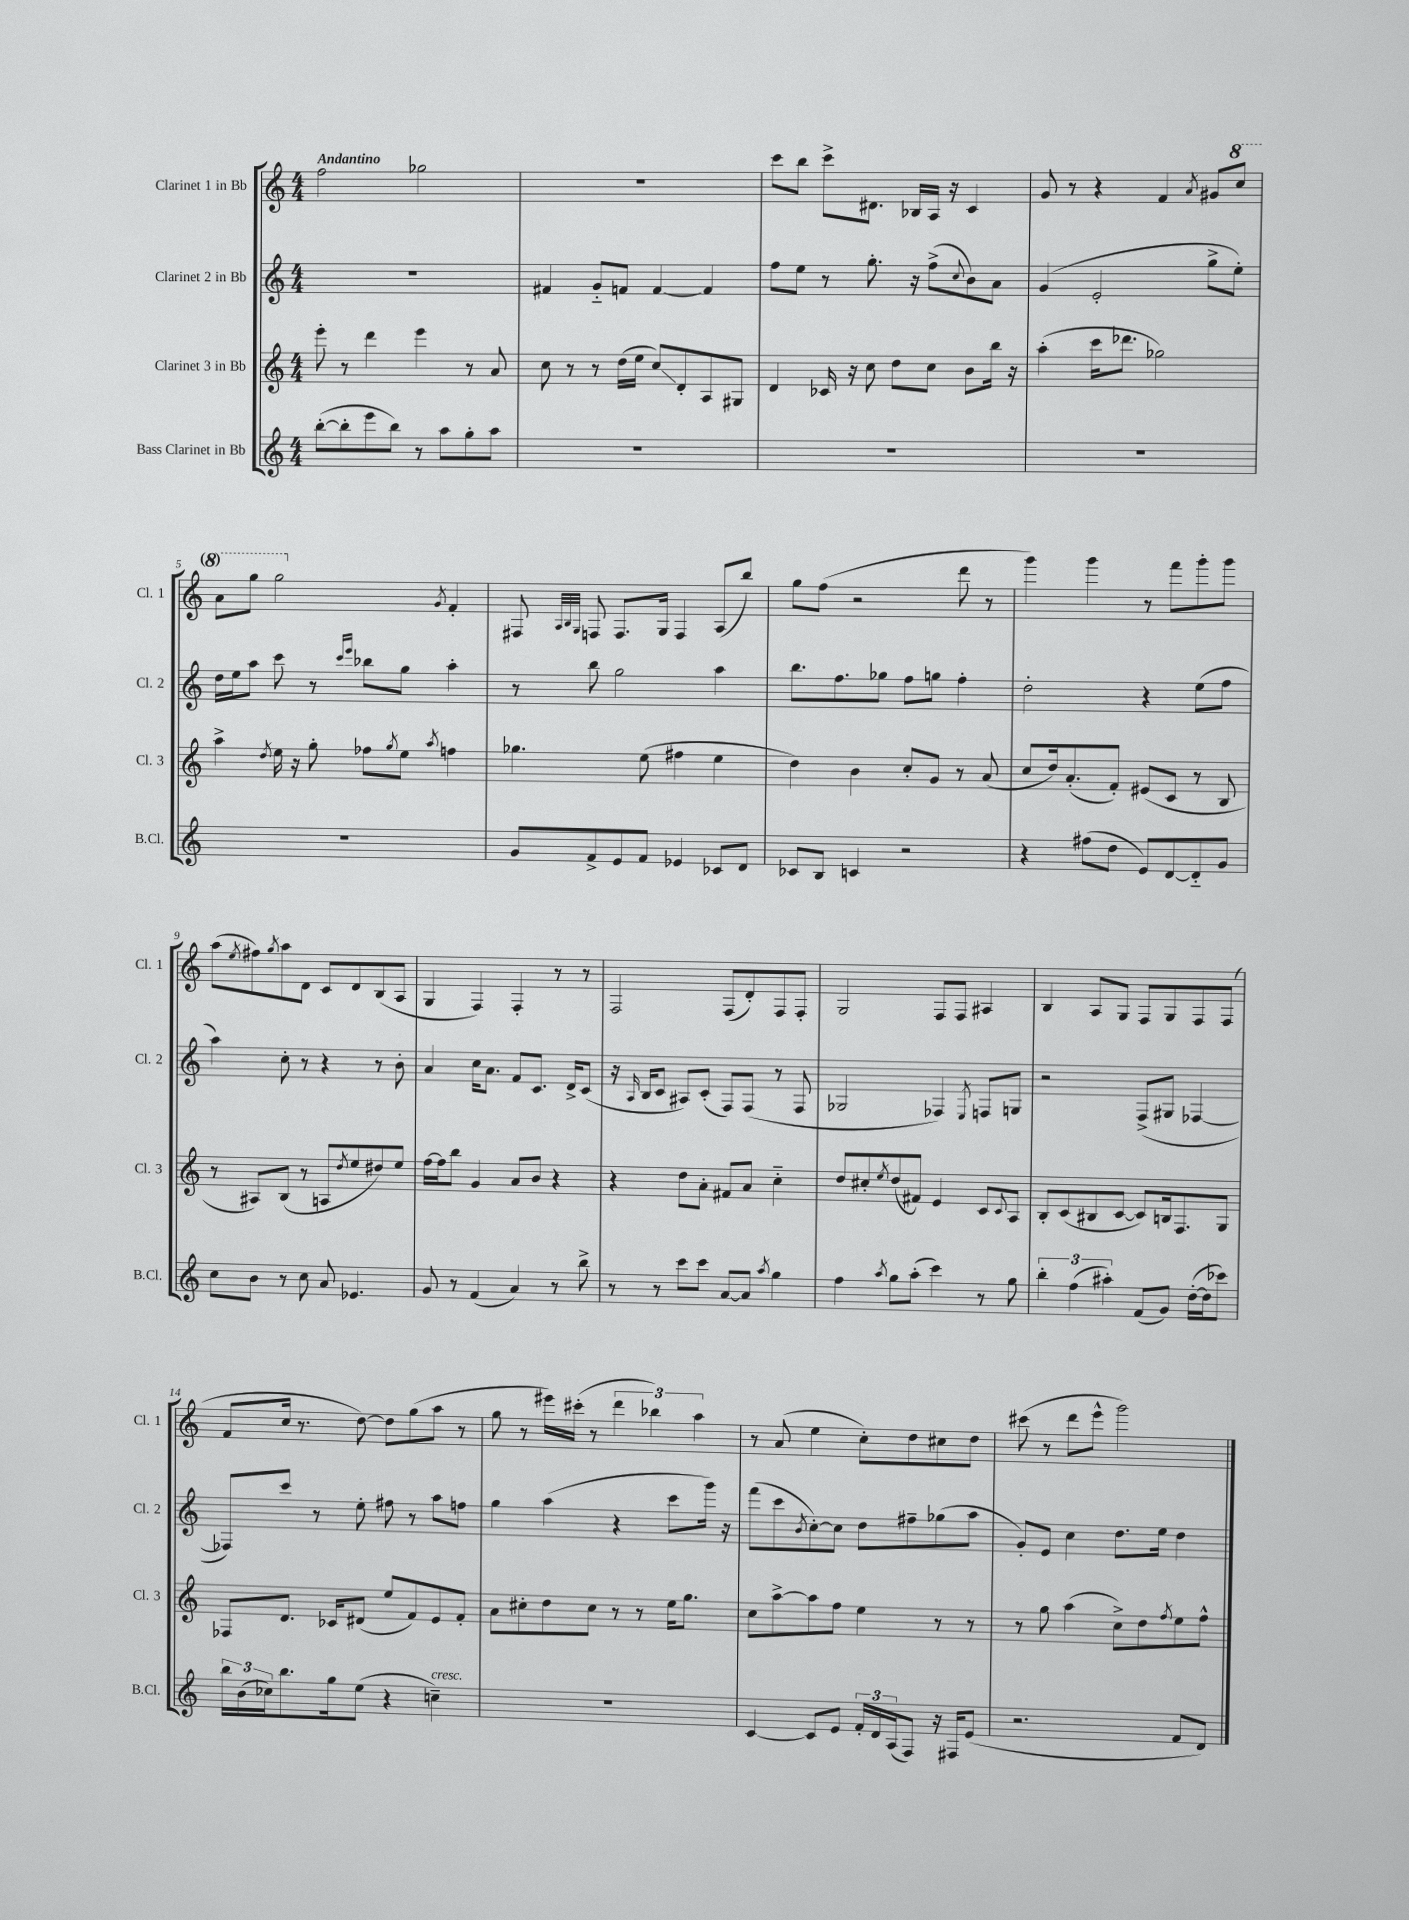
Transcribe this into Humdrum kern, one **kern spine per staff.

**kern	**kern	**kern	**kern
*staff4	*staff3	*staff2	*staff1
*clefG2	*clefG2	*clefG2	*clefG2
*k[]	*k[]	*k[]	*k[]
*M4/4	*M4/4	*M4/4	*M4/4
([8bb'\L	8eee'\	1r	2ff\
8bb'\]	8r	.	.
8eee\	4ddd\	.	.
8bb\J)	.	.	.
8r	4eee\	.	2gg-\
8aa\L	.	.	.
8gg'\	8r	.	.
8aa\J	8a/	.	.
=	=	=	=
1r	8cc\	4f#/	1r
.	8r	.	.
.	8r	8g'~/L	.
.	(16dd\LL	8f/J	.
.	16ee\JJ	.	.
.	8cc/L)	[4f/	.
.	8d'/	.	.
.	8A/	4f/]	.
.	8G#/J	.	.
=	=	=	=
1r	4d/	8ff\L	8ccc\L
.	.	8ee\J	8bb\J
.	16c-/	8r	8ccc^\L
.	16r	.	.
.	8cc\	8.gg'\	8.d#\J
.	8dd\L	.	.
.	.	16r	16B-/LL
.	8cc\J	(8ff^\L	16A/JJ
.	.	.	16r
.	.	8qqcc/	.
.	8b\L	8b\)	4c/
.	16bb\Jk	8a\J	.
.	16r	.	.
=	=	=	=
1r	(4aa'\	(4g/	8g/
.	.	.	8r
.	16ccc\LK	2e'/	4r
.	8.ddd-\J	.	.
.	2gg-\)	.	4f/
.	.	.	8qa/
.	.	8gg^\L	8g#/L
.	.	8ee'\J)	8ccc/J
=	=	=	=
1r	4aa^\	16dd\LL	8aa\L
.	.	16ee\J	.
.	.	8aa\J	8ggg\J
.	8qdd/	.	.
.	16ee\	8ccc\	2ggg\
.	16r	.	.
.	8gg'\	8r	.
.	.	16qqccc/LL	.
.	.	16qqeee/JJ	.
.	8ff-\L	8bb-\L	.
.	8qgg/	.	.
.	8ee\J	8gg\J	.
.	8qaa/	.	8qg/
.	4ff\	4aa'\	4f'/
=	=	=	=
8g/L	4.gg-\	8r	8F#/
.	.	.	32qqA/LLL
.	.	.	32qqB/
.	.	.	32qqG/JJJ
8f^/	.	8bb\	8F/
8e/	.	2gg\	8.F/L
8f/J	(8ee\	.	.
.	.	.	16G/Jk
4e-/	4ff#\	.	4F/
8c-/L	4ee\	4aa\	(8A/L
8d/J	.	.	8bb/J)
=	=	=	=
8c-/L	4dd\)	8.bb\L	8gg\L
8B/J	.	.	(8ff\J
.	.	8.ff\	.
4c/	4b\	.	2r
.	.	8gg-\J	.
2r	8cc'/L	8ff\L	.
.	8g/J	8gg\J	.
.	8r	4ff'\	8ddd\
.	(8a/	.	8r
=	=	=	=
4r	8cc/L	2dd'\	4ggg\)
.	16dd/k)	.	.
.	(8.a'/	.	.
(8ff#\L	.	.	4ggg\
8dd\J	8f'/J)	.	.
8e/L)	(8e#/L	4r	8r
[8d/	8c/J	.	8fff\L
8d'~/]	8r	(8ee\L	8ggg'\
8g/J	8B/	8ff\J	8ggg\J
=	=	=	=
8cc\L	8r	4aa\)	(8aa\L
.	.	.	8qee/
8b\J	8A#/L)	.	8ff#\)
.	.	.	8qgg/
8r	(8B/J	8cc'\	8aa\
8cc\	8r	8r	8d\J
8a/	8A/L	4r	8c/L
.	8qdd/	.	.
4.e-/	8ee/	.	8d/
.	8dd#/)	8r	(8B/
.	8ee/J	8b'\	8A/J
=	=	=	=
8g/	[16ff\LL	4a/	4G/
.	16ff\]J	.	.
8r	8bb\J	.	.
(4f/	4g/	16cc\LK	4F/)
.	.	8.a\J	.
4a/)	8a/L	8f/L	4F'/
.	8b/J	8.c/J	.
8r	4r	.	8r
.	.	16d^/LK	.
8bb^\	.	(8c/J	8r
=	=	=	=
8r	4r	16r	2F/
.	.	16qqA/	.
.	.	16B/LK	.
8r	.	8c/J	.
8ccc\L	8dd\L	8A#/L)	.
8ccc\J	8a'\J	(8c'/J	.
[8a/L	8f#/L	8F/L)	(8F/L
8a/]J	8a/J	(8F/J	8d'/)
8qaa/	.	.	.
4gg\	4cc'~\	8r	8F/
.	.	8F/	8F'/J
=	=	=	=
4ff\	8dd/L	2G-/	2G/
.	8cc#'/	.	.
8qaa/	8qee/	.	.
8gg\L	(8dd/	.	.
(8aa'\J	8f#/J)	.	.
4ccc\)	4e/	4F-/)	8F/L
.	.	.	8F/J
.	.	8qE/	.
8r	8c/L	8F/L	4A#/
.	8qqc/	.	.
8gg\	8A/J	8G/J	.
=	=	=	=
6bb'\	8B'/L	2r	4B/
.	(8c/	.	.
(6ff\	.	.	.
.	8B#/	.	8A/L
6aa#'\)	.	.	.
.	[8c/J	.	8G/J
(8f/L	8c/]L)	(8F^/L	8F/L
8g/J)	16B/k	8G#/J	8G/
.	8.F/	.	.
([16dd'\LL	.	[4F-/	8F/
16dd\]J	.	.	.
8ccc-\J)	8G/J	.	(8F/J
=	=	=	=
24bb\LL	8F-/L	8F-/]L)	8f/L
(24b\	.	.	.
24cc-\J)	.	.	.
8.bb\	8.d/J	8ccc/J	16cc/Jk
.	.	.	8.r
.	.	8r	.
16gg\k	16c-/LK	.	.
(8ee\J	(8d#/J	8ee'\	[8dd\)
4r	8ee/L	8ff#\	8dd\]L
.	8f/)	8r	(8gg\
4cc~\)	8e/	8aa\L	8aa\J
.	8f'/J	8ff\J	8r
=	=	=	=
1r	8a\L	4gg\	8gg\
.	8cc#'\	.	8r
.	8dd\	(4aa\	16eee#\LL)
.	.	.	(16ccc#'\JJ
.	8cc#\J	.	8r
.	8r	4r	6ddd\
.	8r	.	.
.	.	.	6bb-\)
.	16ee\LK	8ccc\L	.
.	8.gg\J	.	.
.	.	.	6aa\
.	.	16ggg\Jk)	.
.	.	16r	.
=	=	=	=
[4c/	8cc\L	(8fff\L	8r
.	[8aa^\	8ccc\	(8a/
.	.	8qb/	.
8c/]L	8aa\]	[8cc'\)	4ee\
8e/J	8ff\J	8cc\]J	.
24f'/LL	4ee\	8dd\L	8cc'\L)
24d/	.	.	.
(24A/J	.	.	.
8F/J)	.	8ff#~\	8dd\
16r	8r	(8gg-\	8cc#\
16F#/LK	.	.	.
(8e/J	8r	8aa\J	8dd\J
=	=	=	=
2.r	8r	8g'/L)	(8ccc#\
.	8gg\	8e/J	8r
.	(4aa\	4cc\	8ddd\L
.	.	.	8eee^^\J
.	8cc^\L)	8.dd\L	2ggg\)
.	8dd\	.	.
.	.	16ee\Jk	.
.	8qff/	.	.
8f/L	8ee\	4dd\	.
8d/J)	8ff^^\J	.	.
==	==	==	==
*-	*-	*-	*-
